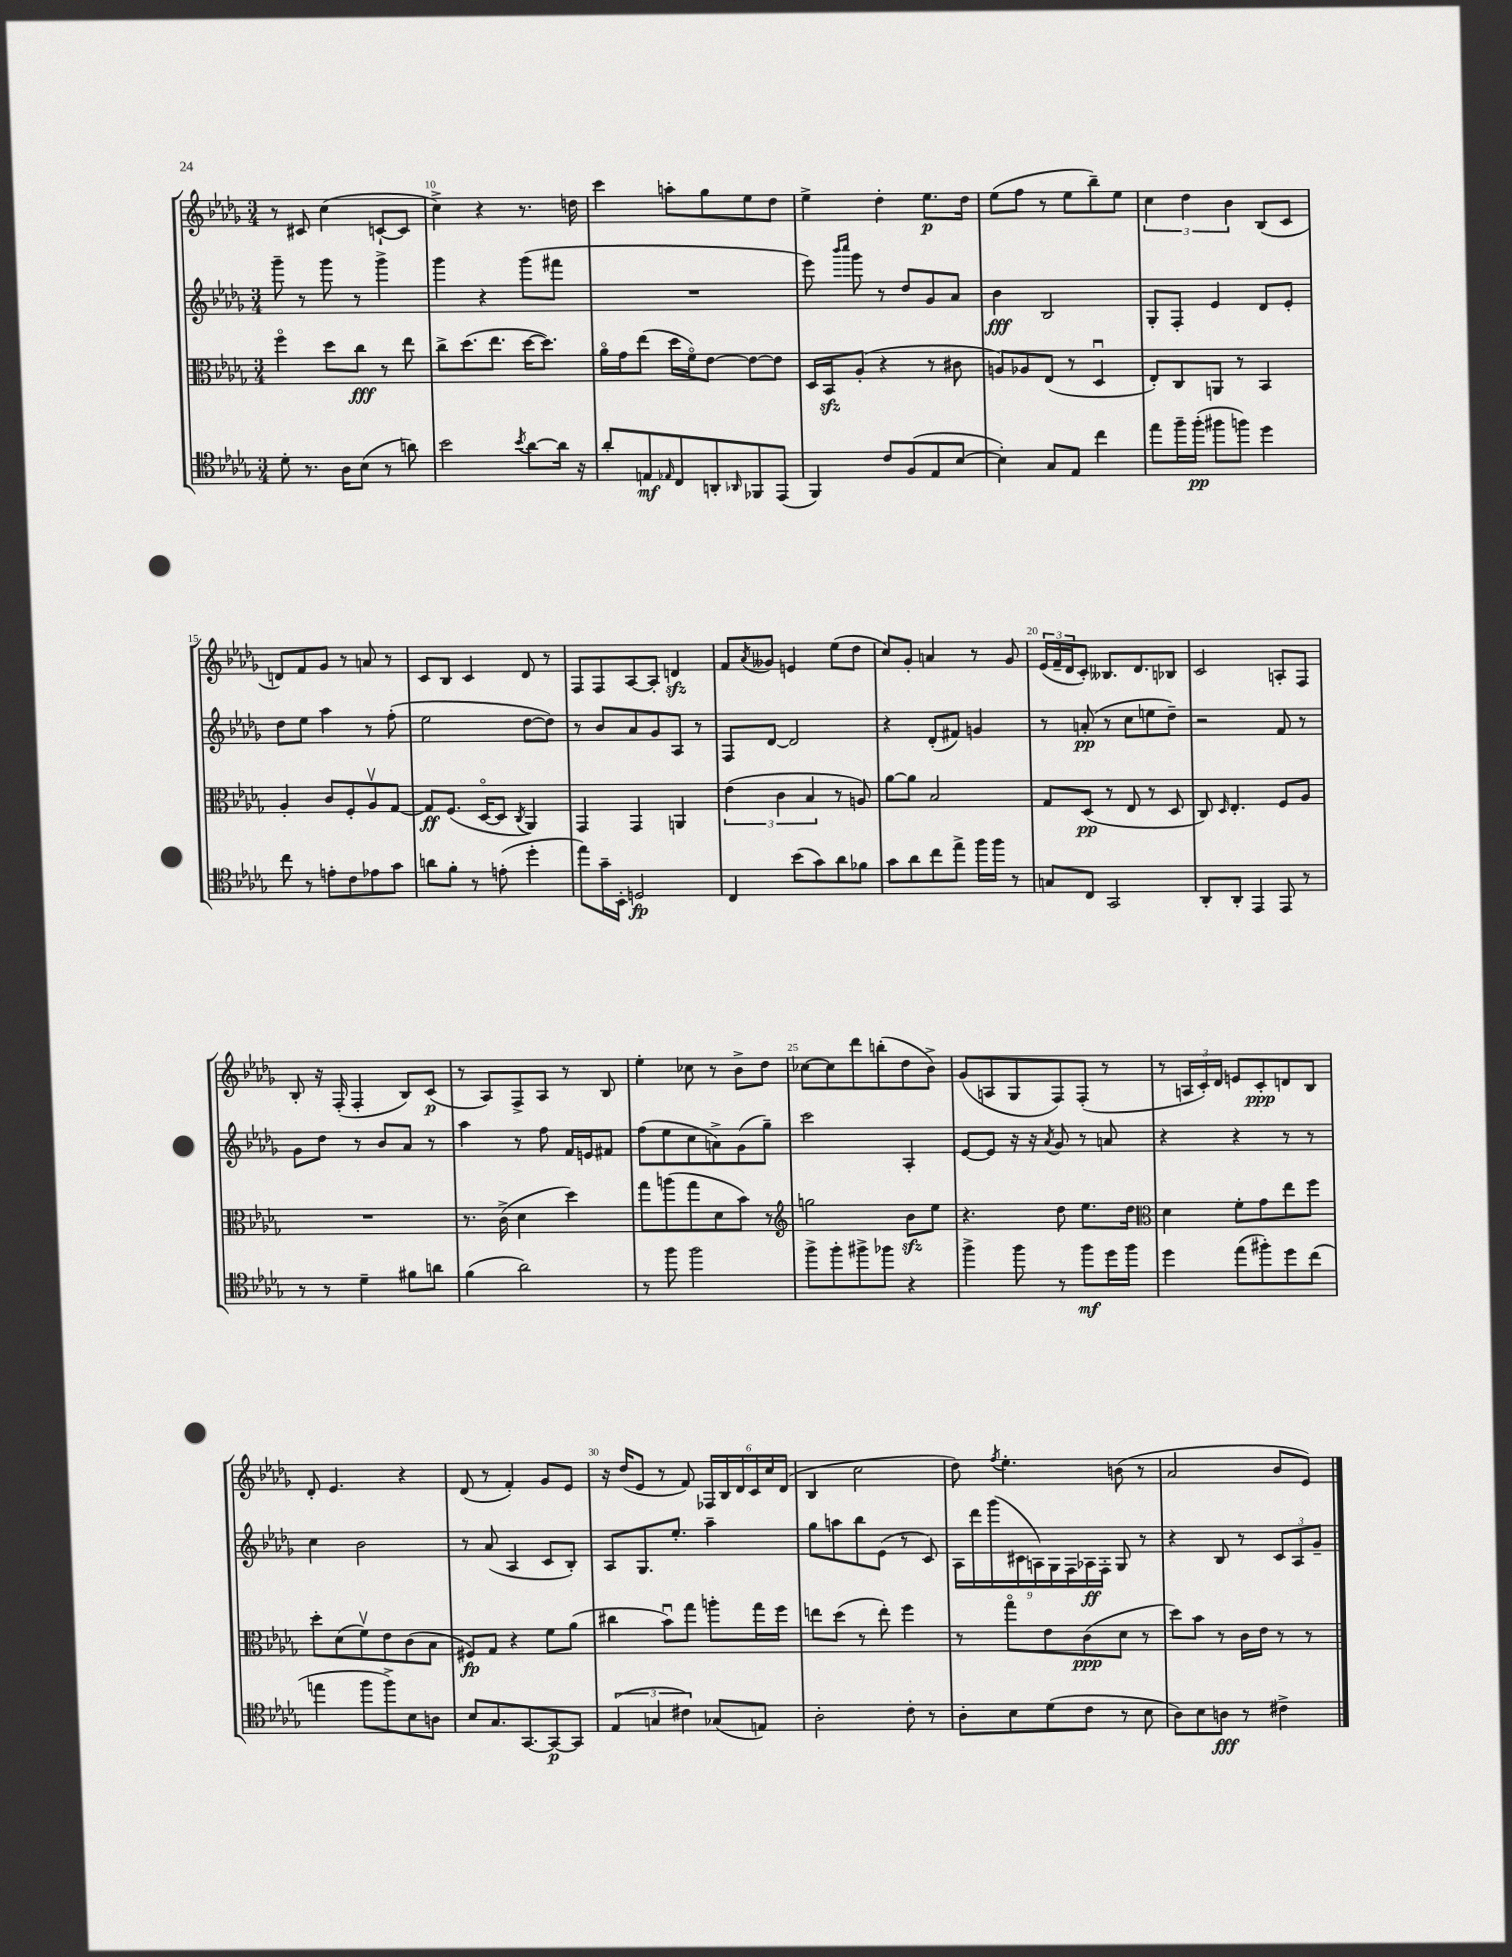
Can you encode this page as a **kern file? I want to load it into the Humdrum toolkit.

**kern	**kern	**kern	**kern
*staff4	*staff3	*staff2	*staff1
*clefC4	*clefC3	*clefG2	*clefG2
*k[b-e-a-d-g-]	*k[b-e-a-d-g-]	*k[b-e-a-d-g-]	*k[b-e-a-d-g-]
*M3/4	*M3/4	*M3/4	*M3/4
8d-'	4ffo	8ggg-~	8r
8.r	.	8r	8c#
.	8dd-	8ggg-	(4cc
16A-	.	.	.
(8B-	8cc	8r	.
8r	8r	4ggg-^	[8c`
8a)	8ee-	.	8c]
=	=	=	=
2b-	8cc^	4ggg-	4cc^)
.	(8.dd-	.	.
.	.	4r	4r
.	8.ee-	.	.
8qb-	.	.	.
[8a-	[16dd-	(8ggg-	8.r
.	8.dd-])	.	.
16a-]	.	8fff#	.
16r	.	.	16dd
=	=	=	=
8a-'	16a-o	2.r	4ccc
.	16g-	.	.
8E	(8ee-	.	.
16qqE-	.	.	.
8C	16dd-	.	8aa'
.	16fo)	.	.
8AA'	[8e-	.	8gg-
16qqAA-	.	.	.
8FF-	8e-_	.	8ee-
(8EE-	8e-]	.	8dd-
=	=	=	=
4FF)	16D-	8eee-)	4ee-^
.	16BB-	.	.
.	.	16qqbbb-	.
.	.	16qqcccc	.
.	(8A-'	8ggg-	.
8c	4r	8r	4dd-'
(8F	.	8dd-	.
8E-	8r	8g-	8.ee-
[8B-	8c#	8a-	.
.	.	.	16dd-
=	=	=	=
4B-'])	8A)	4b-	(8ee-
.	8A-	.	8ff
8G-	(8E-	2B-	8r
8E-	8r	.	8ee-
4cc	4D-u	.	8bb-~)
.	.	.	8ee-
=	=	=	=
8ee-	8E-')	8G-'	6cc
16ff~	8C	8F'	.
.	.	.	6dd-
(16ff'	.	.	.
8ff#	8AA	4e-	.
.	.	.	6b-
8ff)	8r	.	.
4dd-	4BB-	8d-	(8B-
.	.	8e-'	8c
=	=	=	=
8cc	4A-'	8dd-	8d)
8r	.	8ee-	8f
8e'	8c	4aa-	8g-
8c	8F'	.	8r
8e-	8A-v	8r	8a
8g-	[8G-	(8ff'	8r
=	=	=	=
8a	8G-]	2ee-	8c
8f'	(8.F	.	8B-
8r	.	.	4c
.	[16D-o	.	.
(8e'	8D-]	.	.
.	8qC	.	.
4dd-'	4AA-)	[8dd-	8d-
.	.	8dd-])	8r
=	=	=	=
8ee-)	4GG-	8r	8F
16g-~	.	8b-	8F
16BB-'	.	.	.
2D	4GG-	8a-	[8A-
.	.	8g-	8A-']
.	4AA	8A-	4d
.	.	8r	.
=	=	=	=
4C	(6e-	8F	8f
.	.	.	8qa-
.	.	[8d-	8g--
.	6c	.	.
(8b-	.	2d-]	4e
.	6B-	.	.
8g-)	.	.	.
8a-	8r	.	(8ee-
8f-	8A)	.	8dd-
=	=	=	=
8g-	[8a-	4r	8cc)
8a-	8a-]	.	8g-'
8cc	2B-	(8d-'	4a
8ee-^	.	8f#)	.
16ff	.	4g	8r
16ff	.	.	.
8r	.	.	8g-
=	=	=	=
8G	8G-	8r	(24e-
.	.	.	24f~
.	.	.	24d-
8C	(8D-	(8a'	8c')
2GG-	8r	8r	8.B--
.	8E-	8cc	.
.	.	.	8.d-
.	8r	8ee	.
.	8D-	8dd-~)	8B-
=	=	=	=
8AA-'	8C)	2r	2c
.	16qqD-	.	.
8AA-'	4.E-'	.	.
4EE-	.	.	.
8EE-	8F	8f	8A'
8r	8A-	8r	8F
=	=	=	=
8r	2.r	8g-	8B-'
8r	.	8dd-	16r
.	.	.	(16F'
4d-~	.	8r	4F'
.	.	8b-	.
8f#	.	8a-	8B-)
8a	.	8r	(8c
=	=	=	=
(4f	8.r	4aa-	8r
.	.	.	8A-)
.	(16c^	.	.
2a-)	4d-	8r	8F^
.	.	8ff	8A-
.	4dd-)	16f	8r
.	.	16e	.
.	.	8f#	8B-
=	=	=	=
8r	8gg-	(8ff	4ee-'
8ff	(8aa	8ee-	.
2ff	8gg-	8cc	8cc-
.	8d-	8a^)	8r
.	8b-)	(8g-	8b-^
.	8r	8gg-~)	8dd-
=	=	=	=
*	*clefG2	*	*
8ff^	2gg	2ccc	[8cc-
8ff'	.	.	8cc-]
8ff#^	.	.	8ddd-
8ff-	.	.	(8bb'
4r	8b-	4A-'	8dd-
.	8ee-	.	8b-^)
=	=	=	=
4ff^	4.r	[8e-	(8g-
.	.	8e-]	8A
8ff	.	16r	8G-
.	.	16r	.
.	.	8qa-	.
8r	8dd-	8g-	8F)
8ff	8.ee-	8r	(8F'
16dd-	.	8a	8r
16ff	16dd-	.	.
=	=	=	=
*	*clefC3	*	*
4dd-	4d-	4r	8r
.	.	.	24A
.	.	.	24c')
.	.	.	24d-
(8ee-	8f'	4r	8e
8ff#')	8g-	.	8c'
8dd-	8ee-	8r	8d
(8cc	8ff	8r	8B-
=	=	=	=
4ee	8dd-'	4cc	8d-'
.	(8d-	.	4.e-
8ff	8fv)	2b-	.
8ff^)	8e-	.	.
8B-	(8c	.	4r
8A	8B-	.	.
=	=	=	=
8B-	8F#)	8r	(8d-
8.G-	8G-	(8a-	8r
.	4r	4A-	4f')
[8.GG-	.	.	.
8GG-_	8f	8c	8g-
8GG-]	(8a-	8B-')	8e-
=	=	=	=
(6E-	4cc#	8A-	16r
.	.	.	(16dd-
.	.	8.G-	8e-
6G	.	.	.
.	8b-u)	.	8r
.	.	8.ee-'	.
6c#)	.	.	.
.	8gg-	.	8f)
(8G-	8aa'	4aa-~	24F-
.	.	.	24B-
.	.	.	24d-
8E)	16gg-	.	24c
.	.	.	24cc
.	16ff	.	.
.	.	.	(24d-
=	=	=	=
2A-'	8ee	8gg-	4B-
.	(8dd-	8aa	.
.	8r	8bb-	2cc
.	8ee')	(8e-	.
8c'	4ff	8r	.
8r	.	8c)	.
=	=	=	=
8A-'	8r	18A-	8dd-)
.	.	18ddd-	.
.	.	(18ggg-	.
.	.	.	8qff
8B-	8gg-o	.	4.ee-'
.	.	18c#	.
.	.	18A)	.
(8d-	8e-	.	.
.	.	18G-	.
.	.	18F	.
8c	(8c	.	.
.	.	18A-	.
.	.	18F'	.
8r	8d-	8G-	(8b
8B-	8r	8r	8r
=	=	=	=
8A-)	8dd-)	4r	2a-
8B-	8b-	.	.
8A	8r	8B-	.
8r	16c	8r	.
.	16e-	.	.
4c#^	8r	12c	8b-
.	.	12A-	.
.	8r	.	8e-)
.	.	12g-~	.
==	==	==	==
*-	*-	*-	*-
